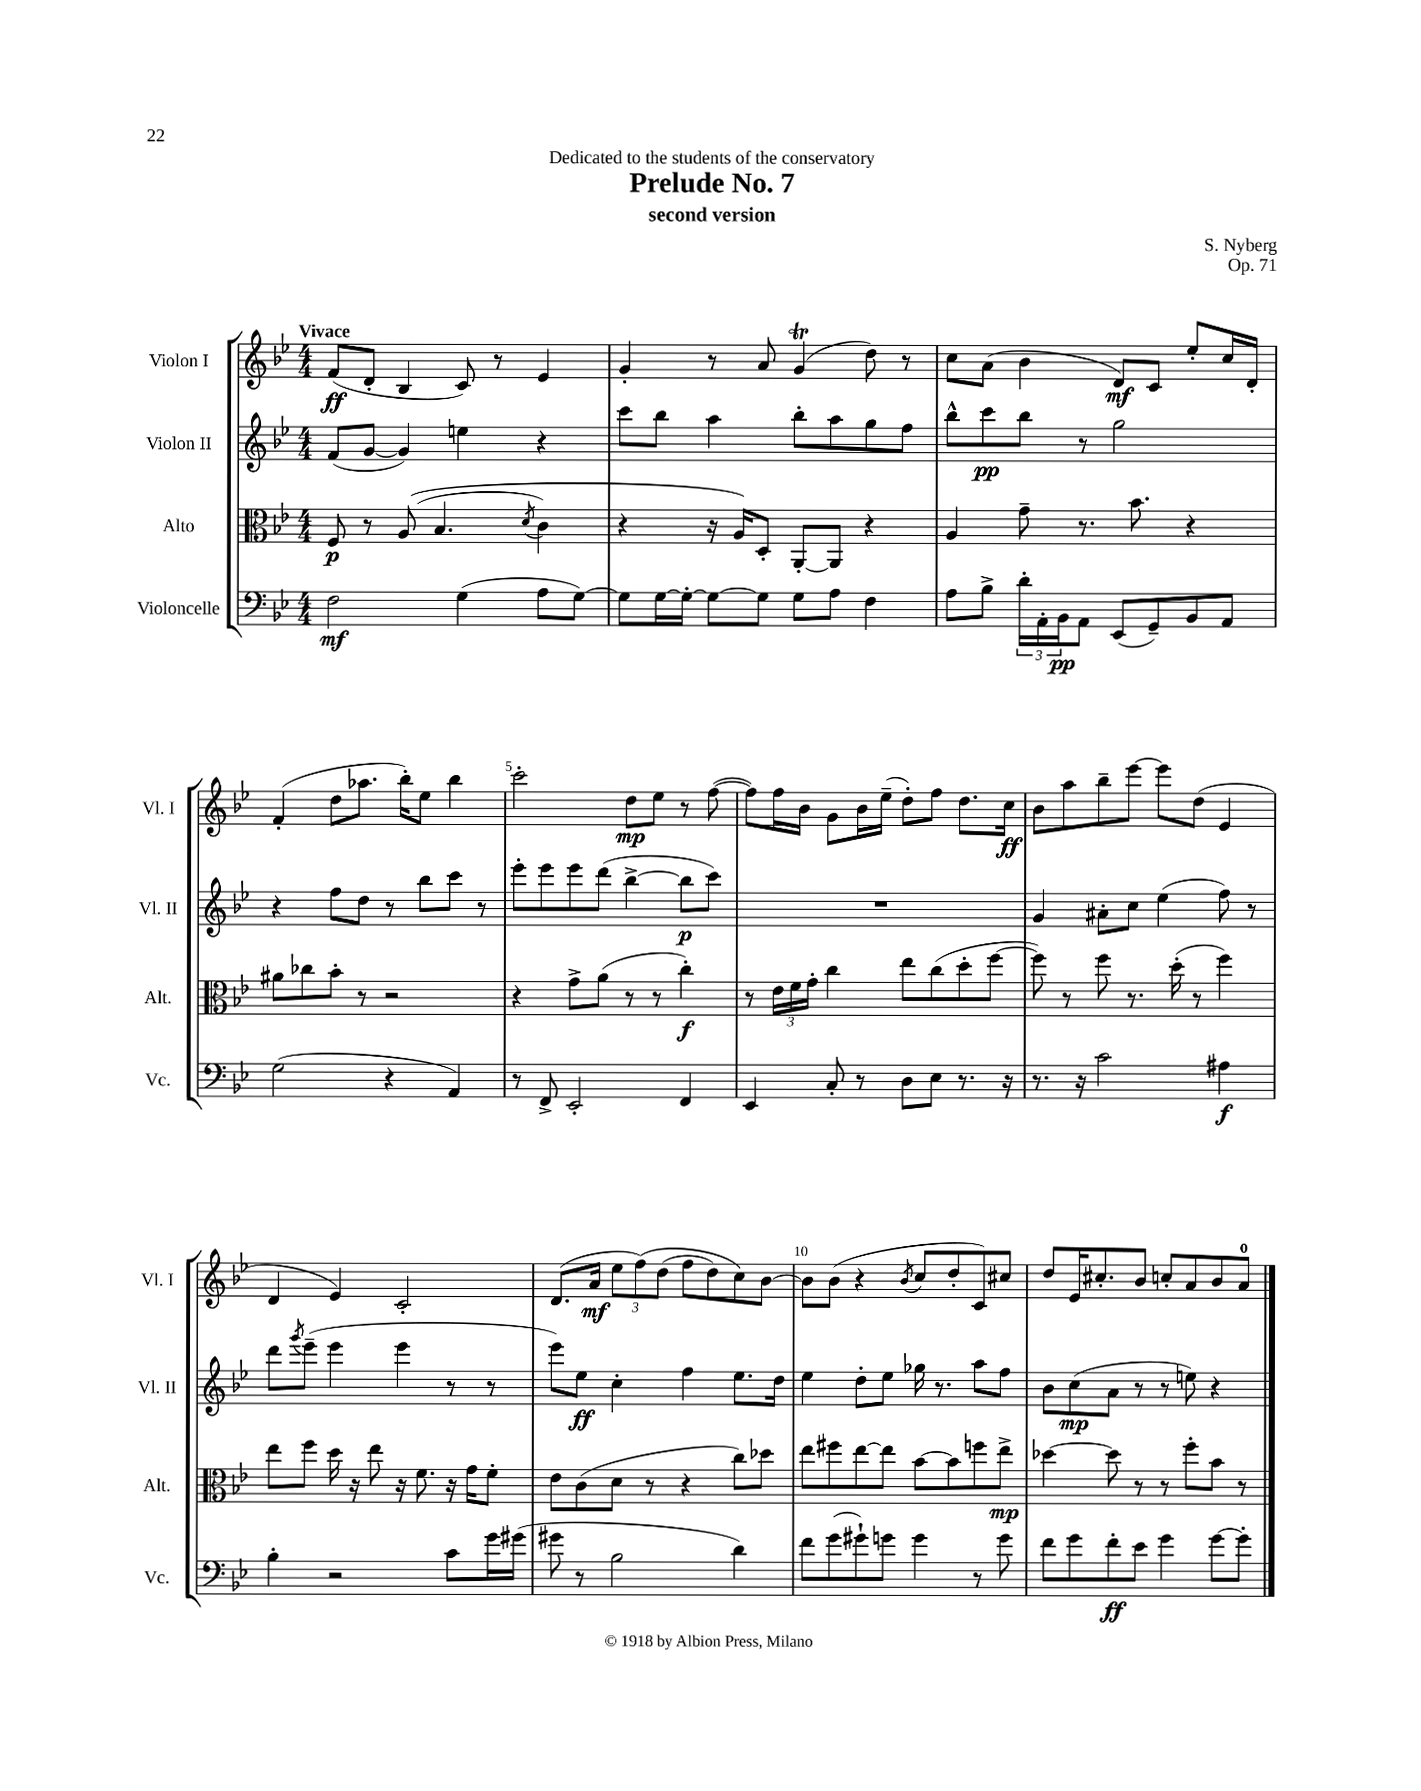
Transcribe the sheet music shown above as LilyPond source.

\header { title = "Prelude No. 7" composer = "S. Nyberg" subtitle = "second version" dedication = "Dedicated to the students of the conservatory" opus = "Op. 71" }
<<
\new StaffGroup <<
\new Staff = "s0" \with { instrumentName = "Violon I" shortInstrumentName = "Vl. I" } {
    \clef treble \key bes \major \numericTimeSignature \time 4/4 \tempo "Vivace"
    f'8\ff( d'8-. bes4 c'8) r8 ees'4 |
    g'4-. r8 a'8 g'4\trill( d''8) r8 |
    c''8 a'8( bes'4 d'8\mf) c'8 ees''8-. c''16 d'16-. |
    f'4-.( d''8 aes''8. bes''16-.) ees''8 bes''4 |
    c'''2-. d''8\mp ees''8 r8 f''8~( |
    f''8) f''16 bes'16 g'8 bes'16 ees''16--( d''8-.) f''8 d''8. c''16\ff |
    bes'8 a''8 bes''8-- ees'''8~ ees'''8 d''8( ees'4 |
    d'4 ees'4) c'2-. |
    d'8.( a'16\mf \tuplet 3/2 { ees''8 f''8)\( d''8( } f''8 d''8) c''8\) bes'8~ |
    bes'8 bes'8( r4 \acciaccatura { bes'8 } c''8 d''8-. c'8) cis''8 |
    d''8 ees'16 cis''8.-. bes'8 c''8-. a'8 bes'8 a'8-0 \bar "|." |
}
\new Staff = "s1" \with { instrumentName = "Violon II" shortInstrumentName = "Vl. II" } {
    \clef treble \key bes \major \numericTimeSignature \time 4/4
    f'8( g'8~ g'4) e''4 r4 |
    c'''8 bes''8 a''4 bes''8-. a''8 g''8 f''8 |
    bes''8-^ c'''8\pp bes''8 r8 g''2 |
    r4 f''8 d''8 r8 bes''8 c'''8 r8 |
    ees'''8-. ees'''8 ees'''8 d'''8( bes''4~-> bes''8\p c'''8) |
    R1 |
    g'4 ais'8-. c''8 ees''4( f''8) r8 |
    d'''8 \acciaccatura { g'''8 } ees'''8--( ees'''4 ees'''4 r8 r8 |
    ees'''8) ees''8\ff c''4-. f''4 ees''8. d''16 |
    ees''4 d''8-. ees''8 ges''16 r8. a''8 f''8 |
    bes'8 c''8\mp( a'8 r8 r8 e''8) r4 \bar "|." |
}
\new Staff = "s2" \with { instrumentName = "Alto" shortInstrumentName = "Alt." } {
    \clef alto \key bes \major \numericTimeSignature \time 4/4
    f8\p r8 a8(\( bes4. \acciaccatura { d'8 } c'4) |
    r4 r16 a16\) d8-. a,8~-. a,8 r4 |
    a4 g'8-- r8. bes'8. r4 |
    ais'8 ces''8 bes'8-. r8 r2 |
    r4 g'8-> a'8( r8 r8 c''4-.\f) |
    r8 \tuplet 3/2 { ees'16 f'16 g'16-. } c''4 ees''8 c''8( d''8-. f''8~ |
    f''8) r8 f''8 r8. d''16-.( r8 f''4) |
    ees''8 f''8 d''16 r16 ees''8 r16 f'8. r16 g'16 f'8-. |
    ees'8 c'8( d'8 r8 r4 c''8) des''8 |
    ees''8 fis''8 ees''8~ ees''8 bes'8~ bes'8 f''8 ees''8->\mp |
    des''4~ des''8 r8 r8 f''8-. bes'8 r8 \bar "|." |
}
\new Staff = "s3" \with { instrumentName = "Violoncelle" shortInstrumentName = "Vc." } {
    \clef bass \key bes \major \numericTimeSignature \time 4/4
    f2\mf g4( a8 g8~) |
    g8 g16~ g16~-. g8~ g8 g8 a8 f4 |
    a8 bes8-> \tuplet 3/2 { d'16-. a,16-. bes,16\pp } a,8 ees,8( g,8--) bes,8 a,8 |
    g2( r4 a,4) |
    r8 f,8-> ees,2-. f,4 |
    ees,4 c8-. r8 d8 ees8 r8. r16 |
    r8. r16 c'2 ais4\f |
    bes4-. r2 c'8 g'16 gis'16( |
    gis'8 r8 bes2 d'4) |
    f'8 g'8( gis'8-!) g'8 g'4 r8 g'8 |
    f'8 g'8 f'8-.\ff ees'8 g'4 g'8~ g'8-. \bar "|." |
}
>>
>>
\layout { \context { \Score \override BarNumber.break-visibility = ##(#f #t #t) barNumberVisibility = #(every-nth-bar-number-visible 5) } }
